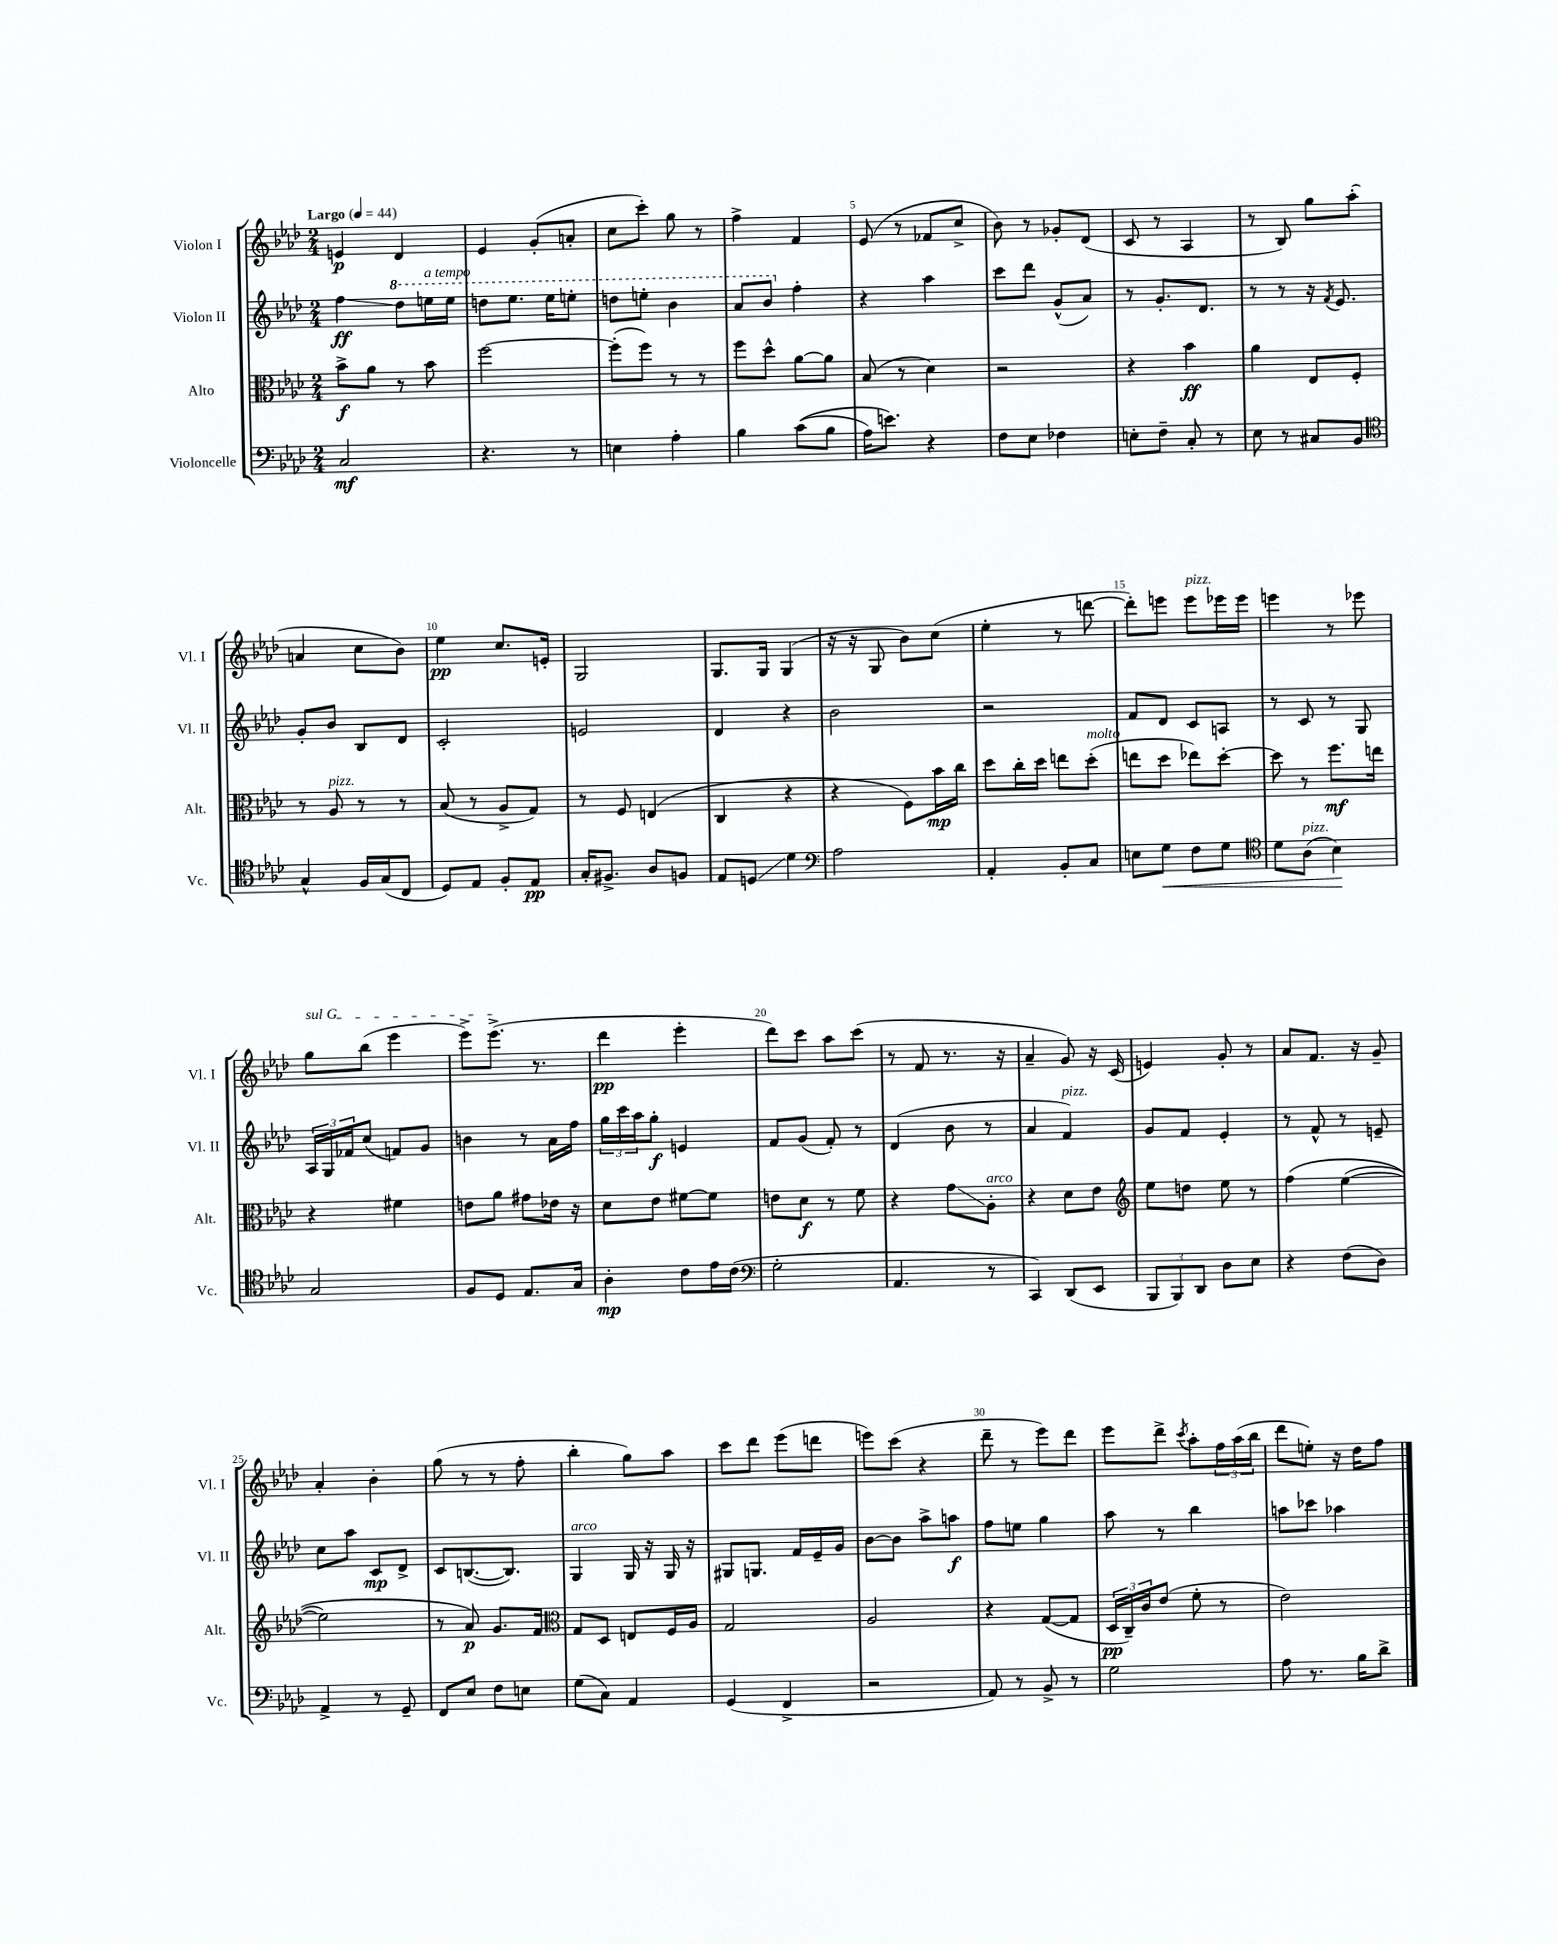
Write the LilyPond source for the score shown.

<<
\new StaffGroup <<
\new Staff = "s0" \with { instrumentName = "Violon I" shortInstrumentName = "Vl. I" } {
    \clef treble \key aes \major \numericTimeSignature \time 2/4 \tempo "Largo" 4 = 44
    e'4\p des'4 |
    ees'4 g'8-.( a'8-. |
    c''8 c'''8-.) g''8 r8 |
    f''4-> f'4 |
    ees'8( r8 fes'8 c''8-> |
    bes'8) r8 ges'8-. des'8( |
    c'8 r8 aes4 |
    r8 bes8) g''8 aes''8-.( |
    a'4 c''8 bes'8) |
    ees''4\pp c''8. e'16-. |
    g2 |
    g8. g16 g4( |
    r16 r16 g8 bes'8) c''8( |
    ees''4-. r8 d'''8~ |
    d'''8-.) e'''8 e'''8^\markup { \italic "pizz." } ees'''16 ees'''16 |
    e'''4 r8 ees'''8 |
    \once \override TextSpanner.bound-details.left.text = \markup { \italic "sul G" } g''8\startTextSpan bes''8( ees'''4 |
    ees'''8->) ees'''8.->\stopTextSpan( r8. |
    des'''4\pp ees'''4-. |
    des'''8) c'''8 aes''8 c'''8( |
    r8 f'8 r8. r16 |
    aes'4-- g'8) r16 c'16( |
    e'4) g'8-. r8 |
    aes'8 f'8. r16 g'8-- |
    aes'4-. bes'4-. |
    g''8( r8 r8 f''8-. |
    bes''4-. g''8) aes''8 |
    c'''8 des'''8 ees'''8( d'''8 |
    e'''8) c'''8( r4 |
    des'''8-- r8 ees'''8) des'''8 |
    ees'''8 des'''8-> \acciaccatura { c'''8 } aes''8-. \tuplet 3/2 { f''16 aes''16( bes''16 } |
    des'''8 e''8-.) r16 des''16 f''8 \bar "|." |
}
\new Staff = "s1" \with { instrumentName = "Violon II" shortInstrumentName = "Vl. II" } {
    \clef treble \key aes \major \numericTimeSignature \time 2/4
    f''4\glissando\ff \ottava #1 des'''8 e'''16^\markup { \italic "a tempo" } e'''16 |
    d'''8 ees'''8. ees'''16 e'''8-. |
    d'''8 e'''8-. bes''4 |
    aes''8 bes''8 \ottava #0 f''4-. |
    r4 aes''4 |
    c'''8 des'''8 g'8-^( aes'8) |
    r8 g'8.-. des'8. |
    r8 r8 r16 \acciaccatura { f'8 } ees'8. |
    g'8-. bes'8 bes8 des'8 |
    c'2-. |
    e'2 |
    des'4 r4 |
    bes'2 |
    r2 |
    f'8 des'8 c'8 a8 |
    r8 c'8 r8 g8 |
    \tuplet 3/2 { aes16 g16 fes'16 } c''8( f'8) g'8 |
    b'4 r8 aes'16 f''16 |
    \tuplet 3/2 { g''16 c'''16 aes''16 } g''8-.\f e'4 |
    f'8 g'8( f'8-.) r8 |
    des'4( bes'8 r8 |
    aes'4 f'4^\markup { \italic "pizz." }) |
    g'8 f'8 ees'4-. |
    r8 f'8-^ r8 e'8-- |
    c''8 aes''8 c'8\mp des'8-> |
    c'8 b8.~( b8.) |
    g4^\markup { \italic "arco" } g16 r16 g16 r16 |
    gis8 g8. f'16 ees'16-- g'16 |
    bes'8~ bes'8 aes''8-> a''8\f |
    f''8 e''8 g''4 |
    aes''8 r8 bes''4 |
    a''8 ces'''8 aes''4 \bar "|." |
}
\new Staff = "s2" \with { instrumentName = "Alto" shortInstrumentName = "Alt." } {
    \clef alto \key aes \major \numericTimeSignature \time 2/4
    bes'8->\f aes'8 r8 bes'8 |
    f''2~ |
    f''8-.( f''8) r8 r8 |
    f''8 des''8-^ aes'8~ aes'8 |
    bes8( r8 des'4) |
    r2 |
    r4 bes'4\ff |
    aes'4 ees8 f8-. |
    r8 aes8^\markup { \italic "pizz." } r8 r8 |
    bes8( r8 aes8-> g8) |
    r8 f8 e4( |
    c4 r4 |
    r4 f8) bes'16\mp c''16 |
    des''8 c''16-. des''16 e''8 des''8-.^\markup { \italic "molto" }( |
    e''8 des''8 ees''8) des''8~-. |
    des''8 r8 f''8.\mf e''16 |
    r4 fis'4 |
    e'8 aes'8 gis'8 ees'16 r16 |
    des'8 ees'8 fis'8~ fis'8 |
    e'8 des'8\f r8 f'8 |
    r4 g'8\glissando aes8-.^\markup { \italic "arco" } |
    r4 des'8 ees'8 |
    \clef treble ees''8 d''8 ees''8 r8 |
    f''4\( ees''4~( |
    ees''2) |
    r8 aes'8\p\) g'8. f'16 |
    \clef alto g8 des8 e8 f16 aes16 |
    g2 |
    aes2 |
    r4 g8~( g8 |
    \tuplet 3/2 { des16\pp c16--) c'16 } ees'8( f'8-. r8 |
    ees'2) \bar "|." |
}
\new Staff = "s3" \with { instrumentName = "Violoncelle" shortInstrumentName = "Vc." } {
    \clef bass \key aes \major \numericTimeSignature \time 2/4
    c2\mf |
    r4. r8 |
    e4 aes4-. |
    bes4 c'8(\( bes8 |
    aes16) e'8.\) r4 |
    f8 ees8 fes4 |
    e8-. f8-- c8-. r8 |
    ees8 r8 cis8 bes,8 |
    \clef tenor g4-^ f16 g16( c8 |
    des8) ees8 f8-. ees8\pp |
    g16-. fis8.-> aes8 f8 |
    ees8 d8\glissando des'4 |
    \clef bass aes2 |
    aes,4-. bes,8-. c8 |
    e8 g8\< f8 g8 |
    \clef tenor des'8 aes8^\markup { \italic "pizz." }( bes4\!) |
    g2 |
    f8 des8 ees8. g16 |
    aes4-.\mp c'8 ees'16 c'16( |
    \clef bass g2-. |
    aes,4. r8 |
    c,4) des,8( ees,8 |
    \tuplet 3/2 { bes,,8 bes,,8) des,8 } des8 ees8 |
    r4 f8( des8) |
    aes,4-> r8 g,8-- |
    f,8 ees8 f8 e8 |
    g8( c8) aes,4 |
    g,4( f,4-> |
    r2 |
    aes,8) r8 bes,8-> r8 |
    g2 |
    aes8 r8. bes16 des'8-> \bar "|." |
}
>>
>>
\layout { \context { \Score \override BarNumber.break-visibility = ##(#f #t #t) barNumberVisibility = #(every-nth-bar-number-visible 5) } }
